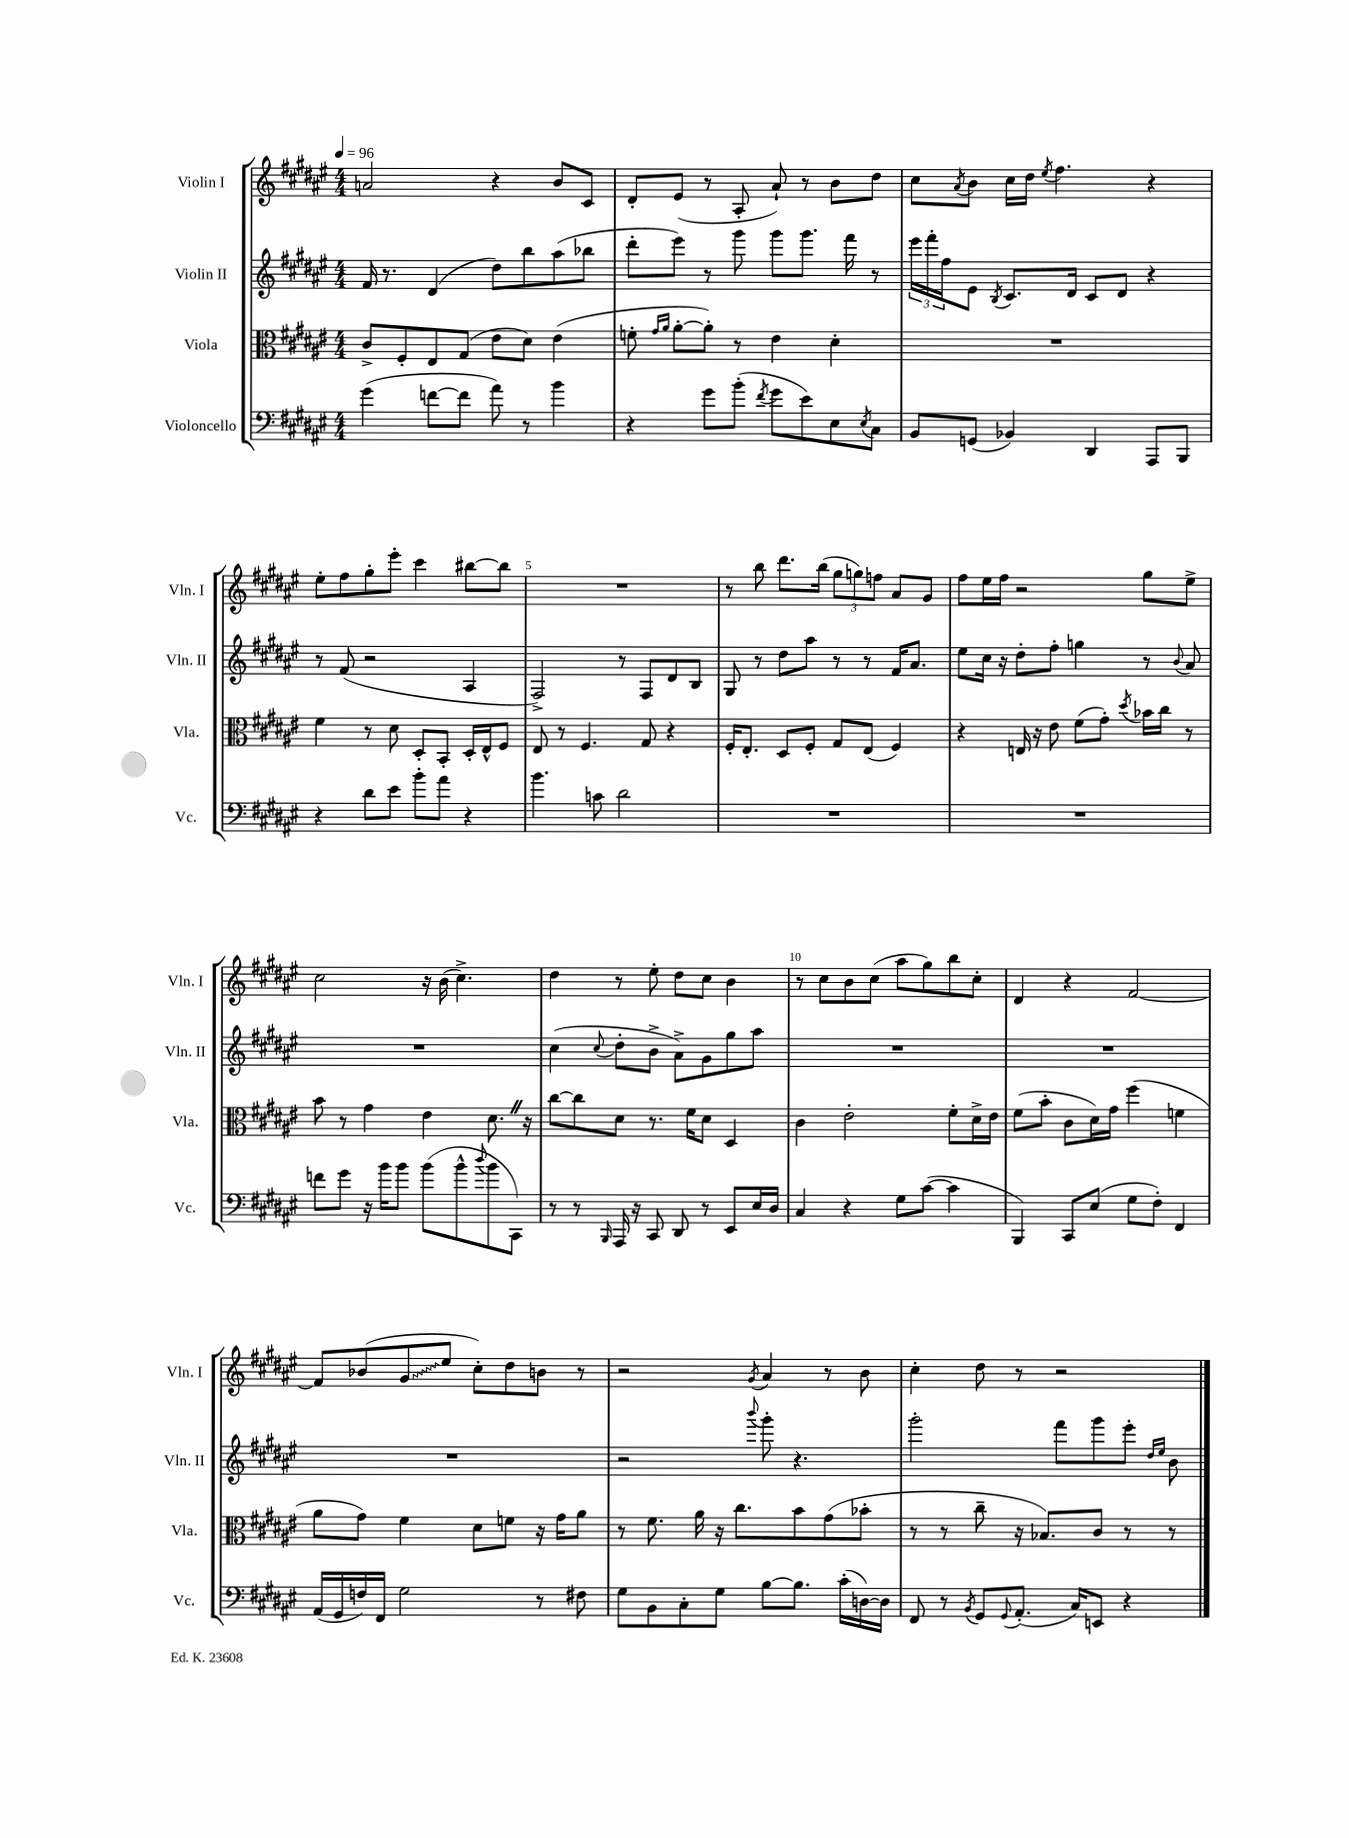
<<
\new StaffGroup <<
\new Staff = "s0" \with { instrumentName = "Violin I" shortInstrumentName = "Vln. I" } {
    \clef treble \key fis \major \numericTimeSignature \time 4/4 \tempo 4 = 96
    a'2 r4 b'8 cis'8 |
    dis'8-. eis'8( r8 ais8-. ais'8-!) r8 b'8 dis''8 |
    cis''8 \acciaccatura { ais'8 } b'8 cis''16 dis''16 \acciaccatura { eis''8 } fis''4. r4 |
    eis''8-. fis''8 gis''8-. eis'''8-. cis'''4 bis''8~ bis''8 |
    R1 |
    r8 b''8 dis'''8. b''16( \tuplet 3/2 { gis''8 g''8) f''8 } ais'8 gis'8 |
    fis''8 eis''16 fis''16 r2 gis''8 eis''8-> |
    cis''2 r16 b'16( cis''4.->) |
    dis''4 r8 eis''8-. dis''8 cis''8 b'4 |
    r8 cis''8 b'8 cis''8( ais''8 gis''8) b''8 cis''8-. |
    dis'4 r4 fis'2~ |
    fis'8 bes'8( \once \override Glissando.style = #'zigzag gis'8\glissando eis''8 cis''8-.) dis''8 b'8 r8 |
    r2 \acciaccatura { gis'8 } ais'4 r8 b'8 |
    cis''4-. dis''8 r8 r2 \bar "|." |
}
\new Staff = "s1" \with { instrumentName = "Violin II" shortInstrumentName = "Vln. II" } {
    \clef treble \key fis \major \numericTimeSignature \time 4/4
    fis'16 r8. dis'4( dis''8) b''8 ais''8( bes''8 |
    dis'''8-. eis'''8) r8 gis'''8 gis'''8 gis'''8. fis'''16 r8 |
    \tuplet 3/2 { eis'''16 fis'''16-. fis''16 } eis'8 \acciaccatura { b8 } cis'8. dis'16 cis'8 dis'8 r4 |
    r8 fis'8( r2 ais4 |
    fis2->) r8 fis8 dis'8 b8 |
    gis8 r8 dis''8 ais''8 r8 r8 fis'16 ais'8. |
    eis''8 cis''16 r16 dis''8-. fis''8-. g''4 r8 \appoggiatura { b'8 } ais'8 |
    R1 |
    cis''4( \appoggiatura { cis''8 } dis''8-. b'8-> ais'8->) gis'8 gis''8 ais''8 |
    R1 |
    R1 |
    R1 |
    r2 \appoggiatura { b'''8 } gis'''8-. r4. |
    gis'''2-. fis'''8 gis'''8 eis'''8-. \grace { dis''16 eis''16 } b'8 \bar "|." |
}
\new Staff = "s2" \with { instrumentName = "Viola" shortInstrumentName = "Vla." } {
    \clef alto \key fis \major \numericTimeSignature \time 4/4
    cis'8-> fis8-. eis8 gis8( eis'8 dis'8) eis'4( |
    f'8-. \grace { gis'16 ais'16 } ais'8~-. ais'8-.) r8 eis'4 dis'4-. |
    R1 |
    fis'4 r8 dis'8 dis8-. b,8-. dis16-. eis16-^ fis8 |
    eis8 r8 fis4. gis8 r4 |
    fis16-. eis8.-. dis8 fis8-. gis8 eis8( fis4) |
    r4 e16 r16 eis'8 fis'8( gis'8-.) \acciaccatura { dis''8 } bes'16 cis''16 r8 |
    b'8 r8 gis'4 eis'4 dis'8. \once \override BreathingSign.text = \markup { \musicglyph "scripts.caesura.straight" } \breathe r16 |
    cis''8~ cis''8 dis'8 r8. fis'16 dis'8 dis4 |
    cis'4 eis'2-. fis'8-. dis'16-> eis'16 |
    fis'8( b'8-. cis'8 dis'16) gis'16 fis''4( f'4 |
    ais'8 gis'8) fis'4 dis'8 f'8 r16 gis'16 ais'8 |
    r8 fis'8. ais'16 r16 cis''8. b'8 gis'8( bes'8-. |
    r8 r8 cis''8-- r16 bes8.) cis'8 r8 r8 \bar "|." |
}
\new Staff = "s3" \with { instrumentName = "Violoncello" shortInstrumentName = "Vc." } {
    \clef bass \key fis \major \numericTimeSignature \time 4/4
    gis'4( f'8~ f'8 ais'8) r8 b'4 |
    r4 gis'8 b'8-.( \acciaccatura { fis'8 } gis'8 eis'8) eis8 \acciaccatura { eis8 } cis8 |
    b,8 g,8( bes,4) dis,4 ais,,8 b,,8 |
    r4 dis'8 eis'8 b'8-. ais'8 r4 |
    b'4. c'8 dis'2 |
    R1 |
    R1 |
    f'8 gis'8 r16 b'16 b'8 b'8( b'8-^ \appoggiatura { dis''8 } b'8 cis,8) |
    r8 r8 \grace { b,,16 } ais,,16 r16 cis,8 dis,8 r8 eis,8 eis16 dis16 |
    cis4 r4 gis8 cis'8~( cis'4 |
    b,,4) cis,8 eis8( gis8 fis8-.) fis,4 |
    ais,16( gis,16 f16) fis,16 gis2 r8 fis8 |
    gis8 b,8 cis8-. gis8 b8~ b8. cis'16-.( d16~) d16 |
    fis,8 r8 \acciaccatura { b,8 } gis,8 \appoggiatura { gis,8 } ais,8.-.( cis16) e,8 r4 \bar "|." |
}
>>
>>
\layout { \context { \Score \override BarNumber.break-visibility = ##(#f #t #t) barNumberVisibility = #(every-nth-bar-number-visible 5) } }
